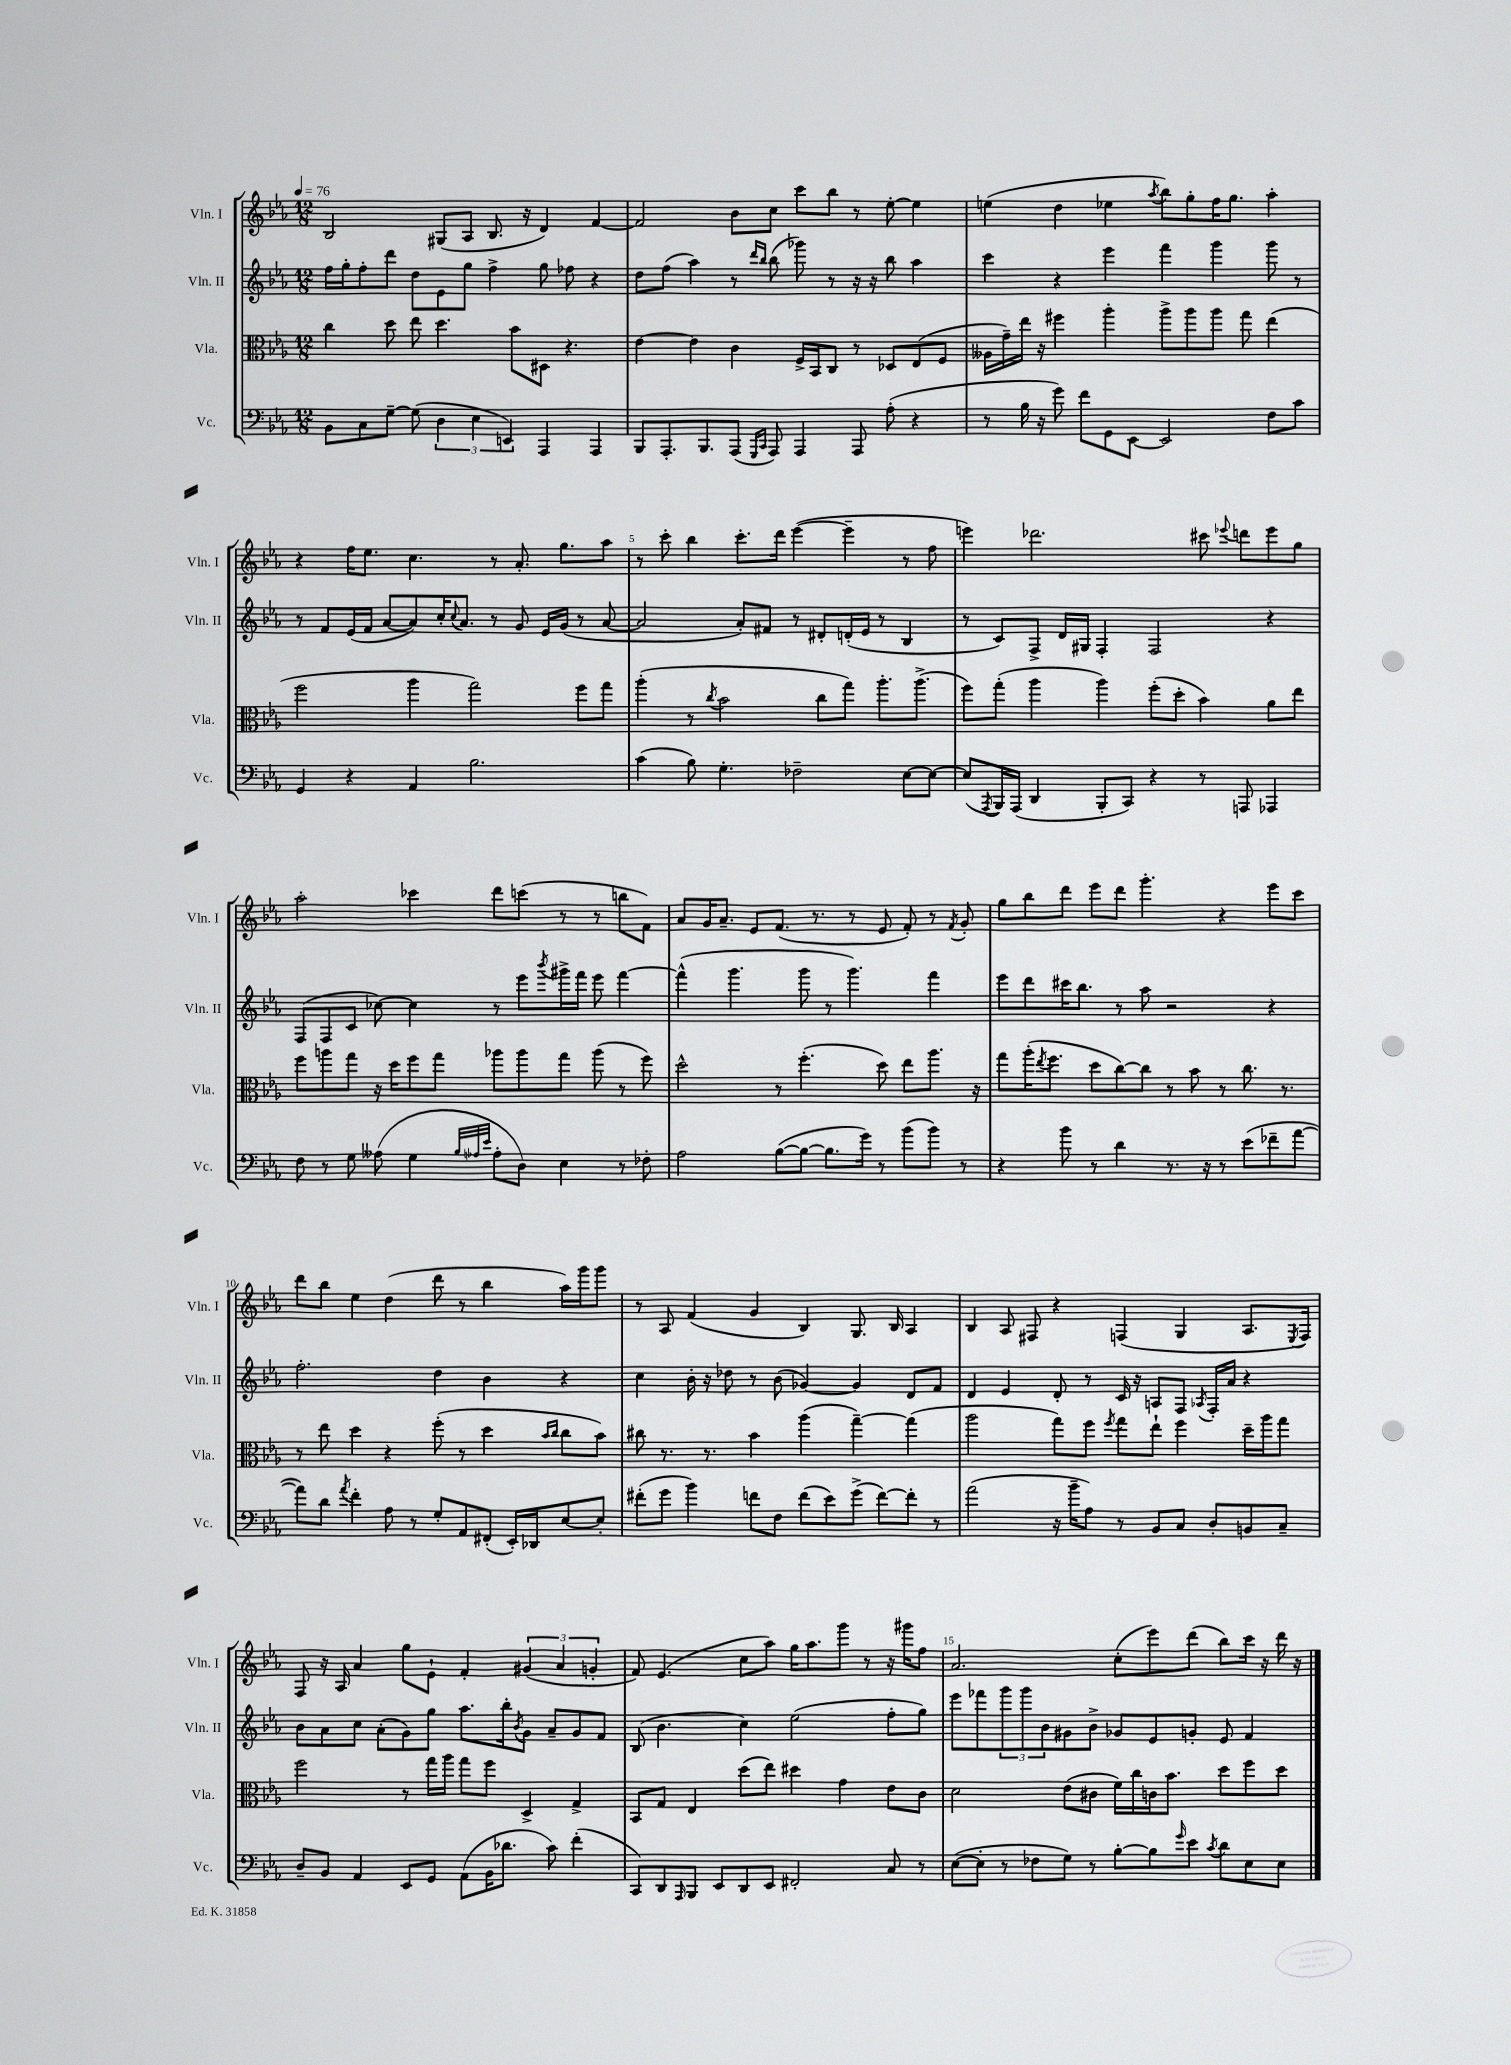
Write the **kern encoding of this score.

**kern	**kern	**kern	**kern
*part4	*part3	*part2	*part1
*staff4	*staff3	*staff2	*staff1
*I"Vc.	*I"Vla.	*I"Vln. II	*I"Vln. I
*I'Vc.	*I'Vla.	*I'Vln. II	*I'Vln. I
*clefF4	*clefC3	*clefG2	*clefG2
*k[b-e-a-]	*k[b-e-a-]	*k[b-e-a-]	*k[b-e-a-]
*M12/8	*M12/8	*M12/8	*M12/8
*MM76	*MM76	*MM76	*MM76
=1	=1	=1	=1
8BB-\L	4cc\	16ff\LL	2B-/
.	.	16gg'\J	.
8C\	.	8ff'\	.
[8G~\J	8dd\	8ddd\J	.
(8G\]	8ee-\	8dd\L	.
6D\	4.dd\	8e-\	(8G#X/L
.	.	8gg\J	8A-/J
6E-\	.	.	.
.	.	4ff^\	8.B-/
6EEn/)	.	.	.
.	8b-\L	.	.
.	.	.	16r
4AAA-/	8D#X\J	8gg\	4d/)
.	4.r	8ff-X\	.
4AAA-/	.	4r	[4f/
=2	=2	=2	=2
8BBB-/L	[4e-\	8dd\L	2f/]
8.AAA-'/	.	(8ff\J	.
.	4e-\]	4aa-\)	.
8.BBB-/	.	.	.
(8AAA-/J	4c\	8r	8b-\L
16qqGGG/LL	.	16qqddd/LL	.
16qqCC/JJ	.	16qqbb-/JJ	.
8AAA-/)	.	(8bb-\	8cc\J
4AAA-/	16F^/LL	8ggg-X\)	8ccc\L
.	16BB-/J	.	.
.	8C/J	8r	8bb-\J
8AAA-/	8r	16r	8r
.	.	16r	.
(8A-'\	8D-X/L	8bb-\	[8ee-'\
4r	(8E-/	4aa-\	4ee-\]
.	8F/J	.	.
=3	=3	=3	=3
8r	16A--X\LL	4ccc\	(4een\
.	16g~\)	.	.
16B-\	16ee-\JJ	.	.
16r	16r	.	.
8g\)	4ff#X\	4r	4dd\
8f\L	.	.	.
8GG\	4aa-'\	4eee-\	4ee-X\
[8EE-\J	.	.	.
.	.	.	8qaa-/
2EE-/]	8aa-^\L	4fff\	8bb-\L)
.	8aa-\	.	8gg'\
.	8aa-\J	4ggg\	16ff\K
.	.	.	8.gg\J
.	8gg\	.	.
8F\L	(4ee-\	8ggg\	4aa-'\
8c\J	.	8r	.
!!LO:LB:g=z
=4	=4	=4	=4
4GG/	2ff\	8r	4r
.	.	8f/L	.
4r	.	(16e-/L	16ff\KL
.	.	16f/JJ	8.ee-\J
.	.	[8a-/L	.
4AA-/	4aa-\	8a-/])	4.cc\
.	.	16cc'/K	.
.	.	8qqcc/	.
.	.	8.a-/J	.
2.B-\	2gg\)	.	.
.	.	8r	8r
.	.	8g/	8.a-'/
.	.	16e-/LL	.
.	.	(16g/JJ	8.gg\L
.	8ff\L	8r	.
.	8gg\J	[8a-/	8aa-\J
=5	=5	=5	=5
(4c\	(4aa-'\	2a-/]	8r
.	.	.	8ccc'\
8B-\)	8r	.	4bb-\
.	8qcc/	.	.
4.G'\	2b-\	.	.
.	.	8a-'/L)	8.ccc'\L
.	.	8f#X/J	.
.	.	.	16ddd\Jk
2F-X~\	.	8r	([4eee-\
.	8cc\L	8d#X'/L	.
.	8gg\J)	(16dn'/L	4eee-~\]
.	.	16e-/JJ	.
.	8.aa-'\L	8r	.
[8E-\L	.	4B-/	8r
.	(8.aa-^\J	.	.
8E-\J_	.	.	8ff\
=6	=6	=6	=6
(8E-/L]	8ff\L)	8r	4eeen\)
8qAAA-/	.	.	.
16BBB-/L)	(8gg'\J	8c/L)	.
(16AAA-/JJ	.	.	.
4DD/	4aa-\	8F^/J	2.ddd-X\
.	.	16d/LL	.
.	.	16G#X/JJ	.
8BBB-'/L	4aa-\)	4F'/	.
8CC/J)	.	.	.
4r	(8ff'\L	2F/	.
.	8dd'\J	.	.
8r	4b-\)	.	8ccc#X\
.	.	.	8qqeee-X/
8AAAn/	.	.	8dddn\L
4AAA-X/	8a-\L	4r	8eee-\
.	8ee-\J	.	8gg\J
!!LO:LB:g=z
=7	=7	=7	=7
8F\	8ff\L	(8F/L	2aa-'\
8r	8aan\	8F/	.
8G\	8gg\J	8c/J	.
(8A--X\	16r	[8cc-X\)	.
.	16dd\KL	.	.
4G\	8ff\	4cc-\]	4ccc-X\
.	8gg\J	.	.
32qqB-/LLL	.	.	.
32qqA-X/	.	.	.
32qqe-/JJJ	.	.	.
8A-'\L	8aa-X\L	8r	8ddd\L
8D\J)	8aa-\	8eee-\L	(8cccn\J
.	.	8qbbb-/	.
4E-\	8gg\J	16ggg#X^\L	8r
.	.	16fff\JJ	.
.	(8aa-\	8eee-\	8r
8r	8r	[4fff\	8bbn\L
8F-X'\	8ff\)	.	8f\J)
=8	=8	=8	=8
2A-\	2dd^^\	(4fff^^\]	8a-/L
.	.	.	16g/K
.	.	.	8.a-~/J
.	.	4.ggg\	.
.	.	.	8e-/L
([8B-\L	8r	.	(8.f/J
8B-\J_	(4.ff'\	8ggg\	.
.	.	.	8.r
8.B-\L]	.	8r	.
.	.	4.ggg\)	8r
16g\Jk)	.	.	.
8r	8dd\)	.	8e-/
(8b-\L	8ee-\L	.	8f'/)
8b-\J)	8.aa-\J	4fff\	8r
.	.	.	8qf/
8r	.	.	8g'/
.	16r	.	.
=9	=9	=9	=9
4r	8gg\L	8eee-\L	8gg\L
.	(16aa-'\K	8ddd\	8bb-\
.	8qee-/	.	.
.	8.ff\J	.	.
8b-\	.	16ccc#X\K	8ddd\J
.	.	8.bb-\J	.
8r	8dd\L	.	8eee-\L
4d\	[8cc\)	8r	8ddd\J
.	8cc\J]	8aa-\	4.ggg'\
8.r	8r	2r	.
.	8b-\	.	.
16r	.	.	.
8r	8r	.	4r
(8e-\L	8.cc\	.	.
8f-X~\	.	4r	8eee-\L
.	8.r	.	.
[8a-\J	.	.	8ccc\J
!!LO:LB:g=z
=10	=10	=10	=10
8a-\L])	8r	2.ff'\	8ddd\L
8d\J	8ee-\	.	8bb-\J
8qa-/	.	.	.
4f'\	4dd\	.	4ee-\
8A-\	4r	.	(4dd\
8r	.	.	.
8G'/L	(8ff'\	4dd\	8ddd\
8AA-/	8r	.	8r
(8FF#X'/J	4dd\	4b-\	4bb-\
16EE-'/LL)	.	.	.
16DD-X/J	.	.	.
.	16qqb-/LL	.	.
.	16qqcc/JJ	.	.
[8E-/	8cc\L	4r	16aa-\LL)
.	.	.	16ggg\J
8E-'/J]	8b-\J)	.	8ggg\J
=11	=11	=11	=11
(8f#X'\L	8cc#X\	4cc\	8r
8g\J	8.r	.	8A-/
4b-\)	.	16b-'\	(4f/
.	8.r	16r	.
.	.	8dd-X\	.
8fn\L	4b-\	8r	4g/
8F\J	.	(8b-\	.
(8f\L	(4aa-\	[4g-X/)	4B-/)
8e-\)	.	.	.
(8g^\J	[4gg~\)	4g-/]	8.G/
[8f\L)	.	.	.
.	.	.	16B-/
8f'\J]	(4gg\]	8d/L	4A-/
8r	.	8f/J	.
=12	=12	=12	=12
(2a-\	2aa-\	4d/	4B-/
.	.	4e-/	8A-/
.	.	.	8F#X/
16r	8gg\L)	8d'/	4r
16b-~\KL	.	.	.
8A-\J)	8ff\J	8r	.
.	8qff/	.	.
8r	8gg\L	16c/	(4Fn/
.	.	16r	.
8BB-/L	8ee-`\J	8An/L	.
8C/J	4ff\	8F/J	4G/
.	.	8qA-X/	.
8D'/L	.	16F'/LL	.
.	.	16a-/JJ	.
8BBn/	16dd~\LL	4r	8.A-/L
.	16aa-\J	.	.
8C~/J	8gg\J	.	.
.	.	.	8qE-/
.	.	.	16F/Jk)
!!LO:LB:g=z
=13	=13	=13	=13
8D~/L	2ff\	8b-\L	8F/
8BB-/J	.	8a-\	16r
.	.	.	16A-/
4AA-/	.	8cc\J	4a-/
.	.	(8a-'\L	.
8EE-/L	8r	8g\)	8gg\L
8GG/J	16gg\LL	8gg\J	8e-`\J
.	16aa-\JJ	.	.
(8AA-\L	8gg\L	8.aa-\L	4f'/
16BB-\K	8ff\J	.	.
8.d-X\J	.	16bb-'\k	.
.	.	8qb-/	.
.	4D^/	8g\J	(6g#X/
8c\)	.	8a-~/L	.
.	.	.	6a-/
(4f'\	4G^/	8g/	.
.	.	.	6gn'/
.	.	8f/J	.
=14	=14	=14	=14
8CC/L)	8BB-/L	(8B-/	8f/)
8DD/	8G/J	4.b-\	(4.e-/
16qqAAA-/	.	.	.
8BBB-/J	4E-/	.	.
8EE-/L	.	.	.
8DD/	(8dd\L	4cc\)	8cc\L
8EE-/J	8ee-\J)	.	8aa-\J)
2FF#X'/	4dd#X\	(2ee-\	16gg\KL
.	.	.	8.aa-\
.	4g\	.	8ggg\J
.	.	.	8r
8C/	8e-\L	8ff'\L	16r
.	.	.	16ggg#X\KL
8r	8c\J	8gg\J)	8ff\J
=15	=15	=15	=15
([8E-\L	2d\	8eee-\L	2.a-/
8E-'\J]	.	8fff-X\	.
8r	.	12ggg\	.
.	.	12ggg\	.
8F-X\L	.	.	.
.	.	12b-\	.
8G\J)	(8e-\L	8g#X\	.
8r	8c#X\J	8b-^\J	.
[8B-'\L	16f\LL)	8g-X/L	(8cc'\L
.	16cc\	.	.
8B-\]	16cn\J	8e-/	8eee-\)
.	8.b-\J	.	.
16qqg/	.	.	.
8e-\J	.	8gn'/J	(8ddd\J
8qc/	.	.	.
8d\L	8dd\L	8e-/	8bb-\L)
8E-\	8ff\	4f/	16ccc\Jk
.	.	.	16r
8E-\J	8dd\J	.	16ddd\
.	.	.	16r
==	==	==	==
*-	*-	*-	*-
